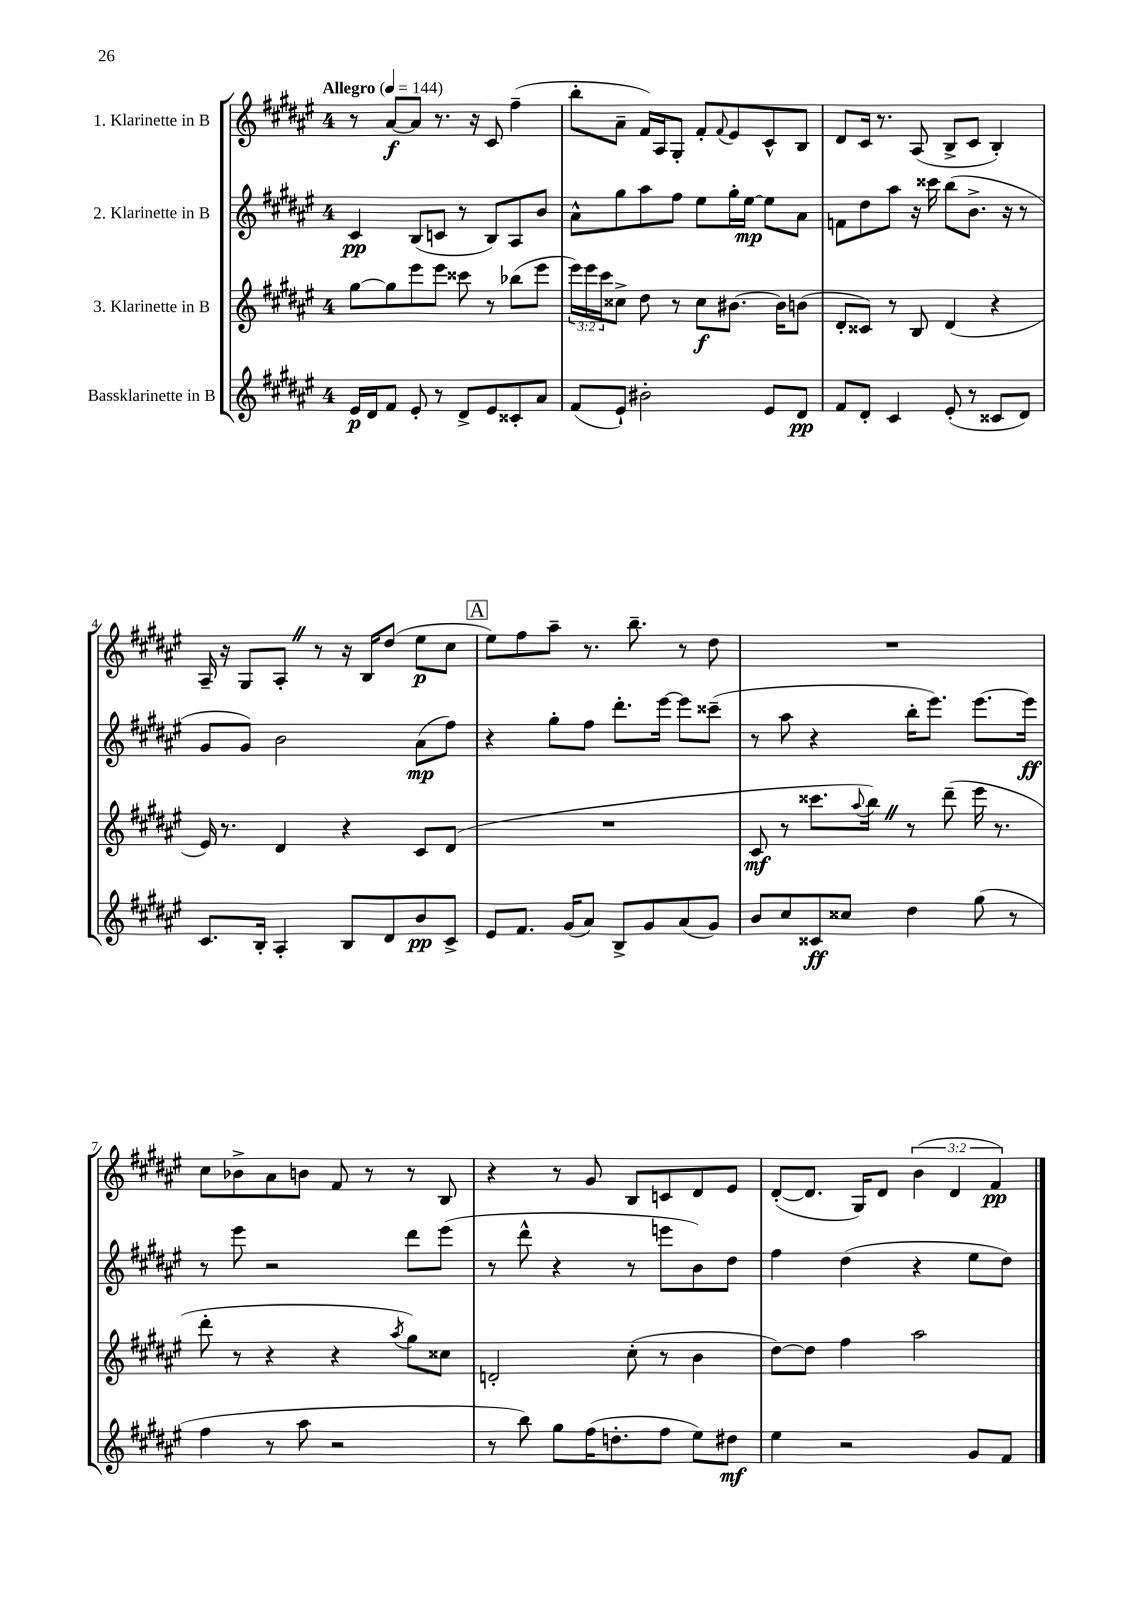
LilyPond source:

<<
\new StaffGroup <<
\new Staff = "s0" \with { instrumentName = "1. Klarinette in B" } {
    \clef treble \key fis \major \once \override Staff.TimeSignature.style = #'single-digit \time 4/4 \override Staff.TupletNumber.text = #tuplet-number::calc-fraction-text \tempo "Allegro" 4 = 144
    r8 ais'8~\f ais'8 r8. r16 cis'8 fis''4--( |
    b''8-. ais'8-- fis'16) ais16 gis8-. fis'8-. \appoggiatura { fis'8 } eis'8 cis'8-^ b8 |
    dis'8 cis'16 r8. ais8( b8-> cis'8 b4-.) |
    ais16-- r16 gis8 ais8-. \once \override BreathingSign.text = \markup { \musicglyph "scripts.caesura.straight" } \breathe r8 r16 b16 dis''8( eis''8\p cis''8 |
    \mark \markup { \box "A" } eis''8) fis''8 ais''8-- r8. b''8.-- r8 dis''8 |
    R1 |
    cis''8 bes'8-> ais'8 b'8 fis'8 r8 r8 b8 |
    r4 r8 gis'8 b8 c'8 dis'8 eis'8 |
    dis'8~-.( dis'8. gis16) dis'8 \tuplet 3/2 { b'4( dis'4 fis'4\pp) } \bar "|." |
}
\new Staff = "s1" \with { instrumentName = "2. Klarinette in B" } {
    \clef treble \key fis \major \once \override Staff.TimeSignature.style = #'single-digit \time 4/4
    cis'4\pp b8( c'8 r8 b8) ais8 b'8 |
    ais'8-^ gis''8 ais''8 fis''8 eis''8 gis''16-. eis''16~\mp eis''8 ais'8 |
    f'8 dis''8 ais''8 r16 cisis'''16 b''8( b'8.-> r16 r8 |
    gis'8 gis'8) b'2 ais'8\mp( fis''8) |
    \mark \markup { \box "A" } r4 gis''8-. fis''8 dis'''8.-. eis'''16~ eis'''8 cisis'''8--( |
    r8 ais''8 r4 b''16-. eis'''8.) eis'''8.~ eis'''16\ff |
    r8 eis'''8 r2 dis'''8 eis'''8( |
    r8 dis'''8-^ r4 r8 e'''8 b'8) dis''8 |
    fis''4 dis''4( r4 eis''8 dis''8) \bar "|." |
}
\new Staff = "s2" \with { instrumentName = "3. Klarinette in B" } {
    \clef treble \key fis \major \once \override Staff.TimeSignature.style = #'single-digit \time 4/4 \override Staff.TupletNumber.text = #tuplet-number::calc-fraction-text
    gis''8~ gis''8 eis'''8 eis'''8 cisis'''8 r8 bes''8( eis'''8 |
    \tuplet 3/2 { eis'''16) eis'''16 cis'''16 } cisis''8-> dis''8 r8 cisis''8\f bis'8.~ bis'16 b'8( |
    dis'8-. cisis'8) r8 b8 dis'4( r4 |
    eis'16) r8. dis'4 r4 cis'8 dis'8( |
    \mark \markup { \box "A" } R1 |
    cis'8\mf r8 cisis'''8. \appoggiatura { ais''8 } b''16) \once \override BreathingSign.text = \markup { \musicglyph "scripts.caesura.straight" } \breathe r8 dis'''8--( eis'''16 r8. |
    dis'''8-. r8 r4 r4 \acciaccatura { ais''8 } gis''8) cisis''8 |
    d'2-. cis''8-.( r8 b'4 |
    dis''8~) dis''8 fis''4 ais''2 \bar "|." |
}
\new Staff = "s3" \with { instrumentName = "Bassklarinette in B" } {
    \clef treble \key fis \major \once \override Staff.TimeSignature.style = #'single-digit \time 4/4
    eis'16\p dis'16 fis'8 eis'8-. r8 dis'8-> eis'8 cisis'8-. ais'8 |
    fis'8( eis'8-!) bis'2-. eis'8 dis'8\pp |
    fis'8 dis'8-. cis'4 eis'8-.( r8 cisis'8 dis'8) |
    cis'8. b16-. ais4-. b8 dis'8 b'8\pp cis'8-> |
    \mark \markup { \box "A" } eis'8 fis'8. gis'16( ais'8) b8-> gis'8 ais'8( gis'8) |
    b'8 cis''8 cisis'8\ff cisis''8 dis''4 gis''8( r8 |
    fis''4 r8 ais''8 r2 |
    r8 b''8) gis''8 fis''16( d''8.-. fis''8 eis''8) dis''8\mf |
    eis''4 r2 gis'8 fis'8 \bar "|." |
}
>>
>>
